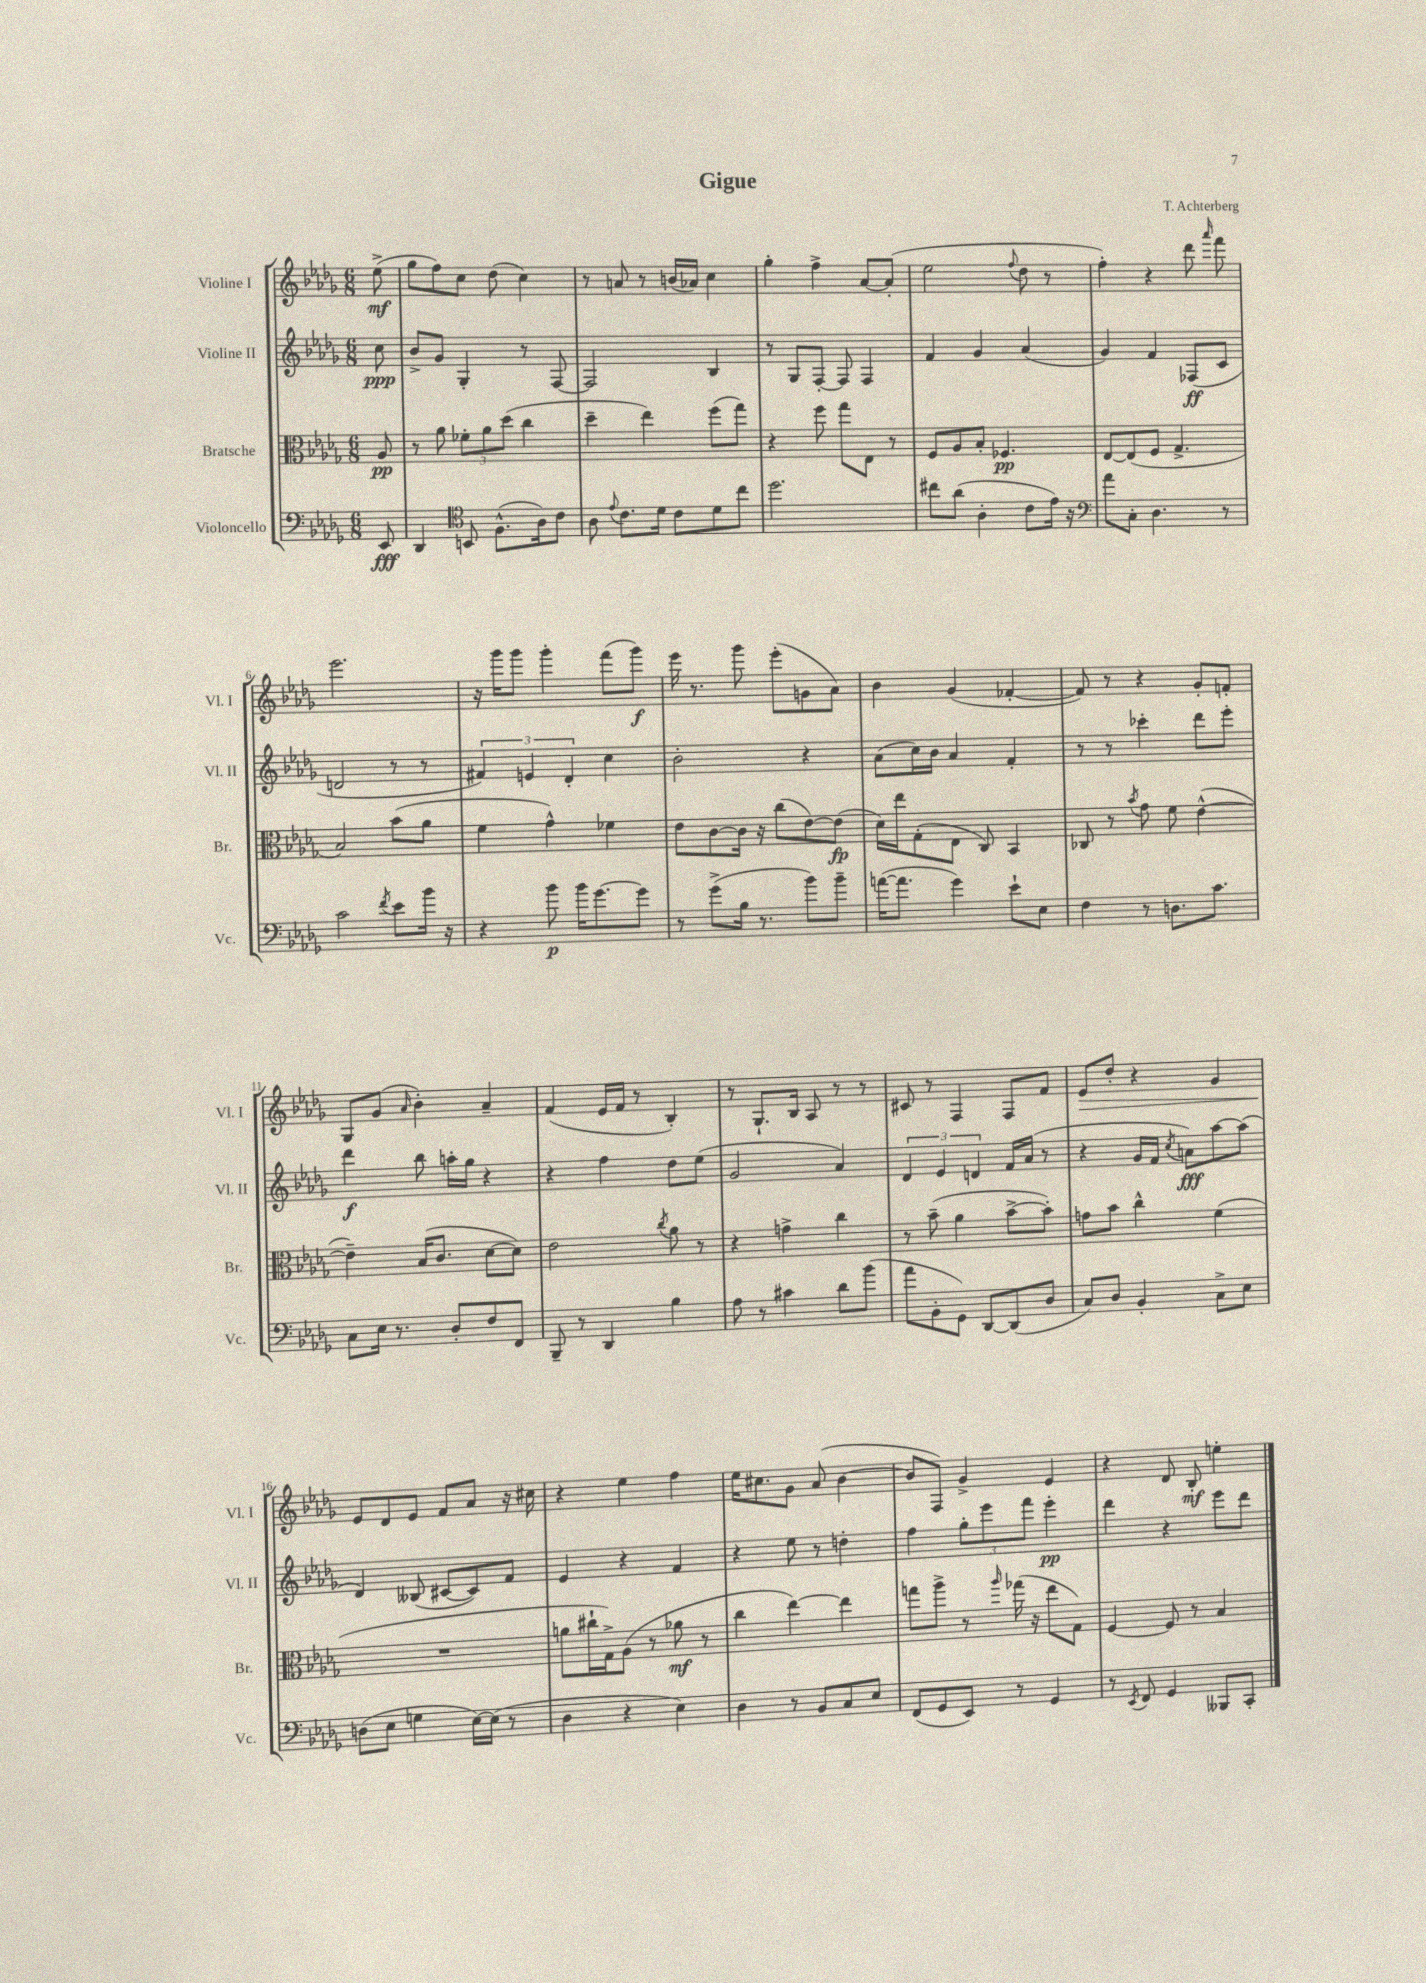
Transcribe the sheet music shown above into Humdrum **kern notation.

**kern	**dynam	**kern	**dynam	**kern	**dynam	**kern	**dynam
*part4	*part4	*part3	*part3	*part2	*part2	*part1	*part1
*staff4	*staff4	*staff3	*staff3	*staff2	*staff2	*staff1	*staff1
*I"Violoncello	*	*I"Bratsche	*	*I"Violine II	*	*I"Violine I	*
*I'Vc.	*	*I'Br.	*	*I'Vl. II	*	*I'Vl. I	*
*clefF4	*	*clefC3	*	*clefG2	*	*clefG2	*
*k[b-e-a-d-g-]	*	*k[b-e-a-d-g-]	*	*k[b-e-a-d-g-]	*	*k[b-e-a-d-g-]	*
*M6/8	*	*M6/8	*	*M6/8	*	*M6/8	*
=	=	=	=	=	=	=	=
8EE-/	fff	8A-/	pp	8cc\	ppp	(8ee-^\	mf
=1	=1	=1	=1	=1	=1	=1	=1
4DD-/	.	8r	.	8b-^/L	.	8gg-\L	.
.	.	8a-\	.	8g-/J	.	8ff\)	.
*clefC4	*	*	*	*	*	*	*
8BBn/	.	12f-X'\L	.	4G-'/	.	8cc\J	.
.	.	12a-\	.	.	.	.	.
(8.F^^\L	.	.	.	.	.	(8dd-\	.
.	.	(12dd-\J	.	.	.	.	.
.	.	4cc\	.	8r	.	4cc\)	.
16A-\k)	.	.	.	.	.	.	.
8c\J	.	.	.	[8F/	.	.	.
=2	=2	=2	=2	=2	=2	=2	=2
8A-\	.	4dd-~\	.	2F/]	.	8r	.
8qqe-/	.	.	.	.	.	.	.
8.c\L	.	.	.	.	.	8an/	.
.	.	4ee-\)	.	.	.	8r	.
16d-\Jk	.	.	.	.	.	.	.
8c\L	.	.	.	.	.	(16bn/LL	.
.	.	.	.	.	.	16a-X/JJ)	.
8d-\	.	(8ff\L	.	4B-/	.	4cc\	.
8cc\J	.	8gg-\J)	.	.	.	.	.
=3	=3	=3	=3	=3	=3	=3	=3
2.dd-\	.	4r	.	8r	.	4gg-'\	.
.	.	.	.	8G-/L	.	.	.
.	.	8ff\	.	[8F'/J	.	4ff^\	.
.	.	8gg-\L	.	8F/]	.	.	.
.	.	8E-\J	.	4F/	.	[8a-/L	.
.	.	8r	.	.	.	(8a-'/J]	.
=4	=4	=4	=4	=4	=4	=4	=4
8cc#X\L	.	8F/L	.	4f/	.	2ee-\	.
(8a-\J	.	8A-/	.	.	.	.	.
4A-'\	.	8B-'/J	.	4g-/	.	.	.
.	.	4.F-X/	pp	.	.	.	.
.	.	.	.	.	.	8qqff/	.
8c\L	.	.	.	(4a-/	.	8dd-\	.
16e-\Jk)	.	.	.	.	.	8r	.
16r	.	.	.	.	.	.	.
=5	=5	=5	=5	=5	=5	=5	=5
*clefF4	*	*	*	*	*	*	*
8a-\L	.	[8E-/L	.	4g-/)	.	4ff'\)	.
8C'\J	.	(8E-/]	.	.	.	.	.
4.D-\	.	8F/J	.	4f/	.	4r	.
.	.	4.G-^/	.	.	.	.	.
.	.	.	.	(8F-X/L	ff	8ddd-\	.
.	.	.	.	.	.	16qqaaa-/	.
8r	.	.	.	8c/J	.	8fff\	.
!!LO:LB:g=z
=6	=6	=6	=6	=6	=6	=6	=6
2c\	.	2B-/)	.	2dn/	.	2.eee-\	.
8qf/	.	.	.	.	.	.	.
8e-\L	.	(8b-\L	.	8r	.	.	.
16b-\Jk	.	8a-\J	.	8r	.	.	.
16r	.	.	.	.	.	.	.
=7	=7	=7	=7	=7	=7	=7	=7
4r	.	4f\	.	6f#X/)	.	16r	.
.	.	.	.	.	.	16ggg-\KL	.
.	.	.	.	.	.	8ggg-\J	.
.	.	.	.	6en/	.	.	.
8b-\	p	4g-^^\)	.	.	.	4ggg-'\	.
.	.	.	.	6d-'/	.	.	.
16b-\KL	.	.	.	.	.	.	.
[8.g-\	.	.	.	.	.	.	.
.	.	4f-X\	.	4cc\	.	(8fff\L	.
8g-\J]	.	.	.	.	.	8ggg-\J)	f
=8	=8	=8	=8	=8	=8	=8	=8
8r	.	8e-\L	.	2b-'\	.	16eee-\	.
.	.	.	.	.	.	8.r	.
(8g-^\L	.	[8c\	.	.	.	.	.
16B-\Jk	.	16c\Jk]	.	.	.	8ggg-\	.
8.r	.	16r	.	.	.	.	.
.	.	(8cc\L	.	.	.	(8eee-'\L	.
8b-\L)	.	[8e-\)	.	4r	.	8gn\	.
8b-~\J	.	(8e-\J]	fp	.	.	8a-\J)	.
=9	=9	=9	=9	=9	=9	=9	=9
([16an\KL	.	16d-\LL)	.	(8a-\L	.	4b-\	.
8.a\J]	.	16ee-\J	.	.	.	.	.
.	.	(8G-'\	.	16cc\L)	.	.	.
.	.	.	.	16b-\JJ	.	.	.
4g-\)	.	8E-\J	.	4a-/	.	(4g-/	.
.	.	8C/)	.	.	.	.	.
8e-`\L	.	4BB-/	.	4f'/	.	[4f-X'/	.
8E-\J	.	.	.	.	.	.	.
=10	=10	=10	=10	=10	=10	=10	=10
4F\	.	8C-X/	.	8r	.	8f-/])	.
.	.	8r	.	8r	.	8r	.
.	.	8qb-/	.	.	.	.	.
8r	.	8g-\	.	4ccc-X'\	.	4r	.
8.Dn\L	.	8f\	.	.	.	.	.
.	.	([4e-^^\	.	8ddd-\L	.	8g-'/L	.
8.c\J	.	.	.	.	.	.	.
.	.	.	.	8eee-'\J	.	8fn'/J	.
!!LO:LB:g=z
=11	=11	=11	=11	=11	=11	=11	=11
8C\L	.	4e-~\])	.	4ddd-\	f	8G-/L	.
16E-\Jk	.	.	.	.	.	(8g-/J	.
8.r	.	.	.	.	.	.	.
.	.	.	.	.	.	16qqa-/	.
.	.	(16B-/KL	.	8bb-\	.	4b-'\)	.
.	.	8.c/J	.	.	.	.	.
8D-'/L	.	.	.	16aan'\LL	.	.	.
.	.	.	.	16gg-\JJ	.	.	.
8F/	.	[8d-\L	.	4r	.	4a-~/	.
8FF/J	.	8d-\J])	.	.	.	.	.
=12	=12	=12	=12	=12	=12	=12	=12
8BBB-~/	.	2e-\	.	4r	.	(4f/	.
8r	.	.	.	.	.	.	.
4DD-/	.	.	.	4ff\	.	16e-/LL	.
.	.	.	.	.	.	16f/JJ	.
.	.	.	.	.	.	8r	.
.	.	8qcc/	.	.	.	.	.
4B-\	.	8a-\	.	8dd-\L	.	4B-'/)	.
.	.	8r	.	(8ee-\J	.	.	.
=13	=13	=13	=13	=13	=13	=13	=13
8A-\	.	4r	.	2g-/	.	8r	.
8r	.	.	.	.	.	8.G-`/L	.
4c#X\	.	4gn^\	.	.	.	.	.
.	.	.	.	.	.	16B-/Jk	.
.	.	.	.	.	.	8A-/	.
8d-\L	.	4cc\	.	4a-/)	.	8r	.
(8b-\J	.	.	.	.	.	8r	.
=14	=14	=14	=14	=14	=14	=14	=14
8a-\L	.	8r	.	6d-/	.	8c#X/	.
8BB-'\	.	(8b-~\	.	.	.	8r	.
.	.	.	.	6e-/	.	.	.
8GG-\J)	.	4a-\	.	.	.	4F/	.
.	.	.	.	6dn/	.	.	.
[8DD-/L	.	.	.	.	.	.	.
(8DD-/]	.	[8b-^\L	.	16f/LL	.	8F/L	.
.	.	.	.	(16a-/JJ	.	.	.
8D-/J	.	8b-'\J])	.	8r	.	8f/J	.
=15	=15	=15	=15	=15	=15	=15	=15
!	!	!	!	!	!	!	!LO:HP:b
8C/L)	.	8gn\L	.	4r	.	8e-/L	>
8D-/J	.	8b-\J	.	.	.	8dd-'/J	.
4BB-'/	.	4cc^^\	.	16g-/LL	.	4r	.
.	.	.	.	16f/JJ	.	.	.
.	.	.	.	8qcc/	.	.	.
.	.	.	.	8an\L)	fff	.	.
8C^\L	.	(4f\	.	[8aa-\	.	4g-/	.
8E-\J	.	.	.	(8aa-\J]	.	.	.
!!LO:LB:g=z
=16	=16	=16	=16	=16	=16	=16	=16
(8Dn\L	.	2.r	.	4d-/)	.	8e-/L	.
8E-\J	.	.	.	.	.	8d-/	]
4Gn\	.	.	.	(8B--X/	.	8e-/J	.
.	.	.	.	[8c#X/L	.	8f/L	.
[16E-\LL)	.	.	.	8c#/])	.	8a-/J	.
(16E-\JJ]	.	.	.	.	.	.	.
8r	.	.	.	8f/J	.	16r	.
.	.	.	.	.	.	16cc#X\	.
=17	=17	=17	=17	=17	=17	=17	=17
4D-\	.	8an\L	.	4e-/	.	4r	.
.	.	16cc#X`\L	.	.	.	.	.
.	.	16G-^\J)	.	.	.	.	.
4r	.	(8A-\J	.	4r	.	4ee-\	.
.	.	8r	.	.	.	.	.
4E-\)	.	8a-X\	mf	4f/	.	4ff\	.
.	.	8r	.	.	.	.	.
=18	=18	=18	=18	=18	=18	=18	=18
4D-\	.	4cc\	.	4r	.	16ee-\KL	.
.	.	.	.	.	.	8.cc#X\	.
8r	.	[4ee-\)	.	8ee-\	.	8g-\J	.
8BB-/L	.	.	.	8r	.	(8a-/	.
8C/	.	4ee-\]	.	4ddn'\	.	[4b-\	.
8E-/J	.	.	.	.	.	.	.
=19	=19	=19	=19	=19	=19	=19	=19
(8FF/L	.	8ggn\L	.	4ff\	.	8b-/L]	.
8GG-/	.	8aa-^\J	.	.	.	8F/J)	.
8EE-/J)	.	8r	.	12gg-'\L	.	4g-^/	.
.	.	.	.	12eee-\	.	.	.
.	.	16qqaa-/	.	.	.	.	.
8r	.	(16gg-X\	.	.	.	.	.
.	.	.	.	12fff\J	.	.	.
.	.	16r	.	.	.	.	.
4GG-/	.	8ee-\L	.	4eee-'\	pp	4e-/	.
.	.	8G-\J)	.	.	.	.	.
=20	=20	=20	=20	=20	=20	=20	=20
8r	.	[4F/	.	4ddd-\	.	4r	.
8qEE-/	.	.	.	.	.	.	.
8FF/	.	.	.	.	.	.	.
4GG-/	.	8F/]	.	4r	.	8d-/	.
.	.	8r	.	.	.	8B-'/	mf
8BBB--X/L	.	4B-/	.	8eee-\L	.	4een'\	.
8CC'/J	.	.	.	8ddd-\J	.	.	.
==	==	==	==	==	==	==	==
*-	*-	*-	*-	*-	*-	*-	*-
